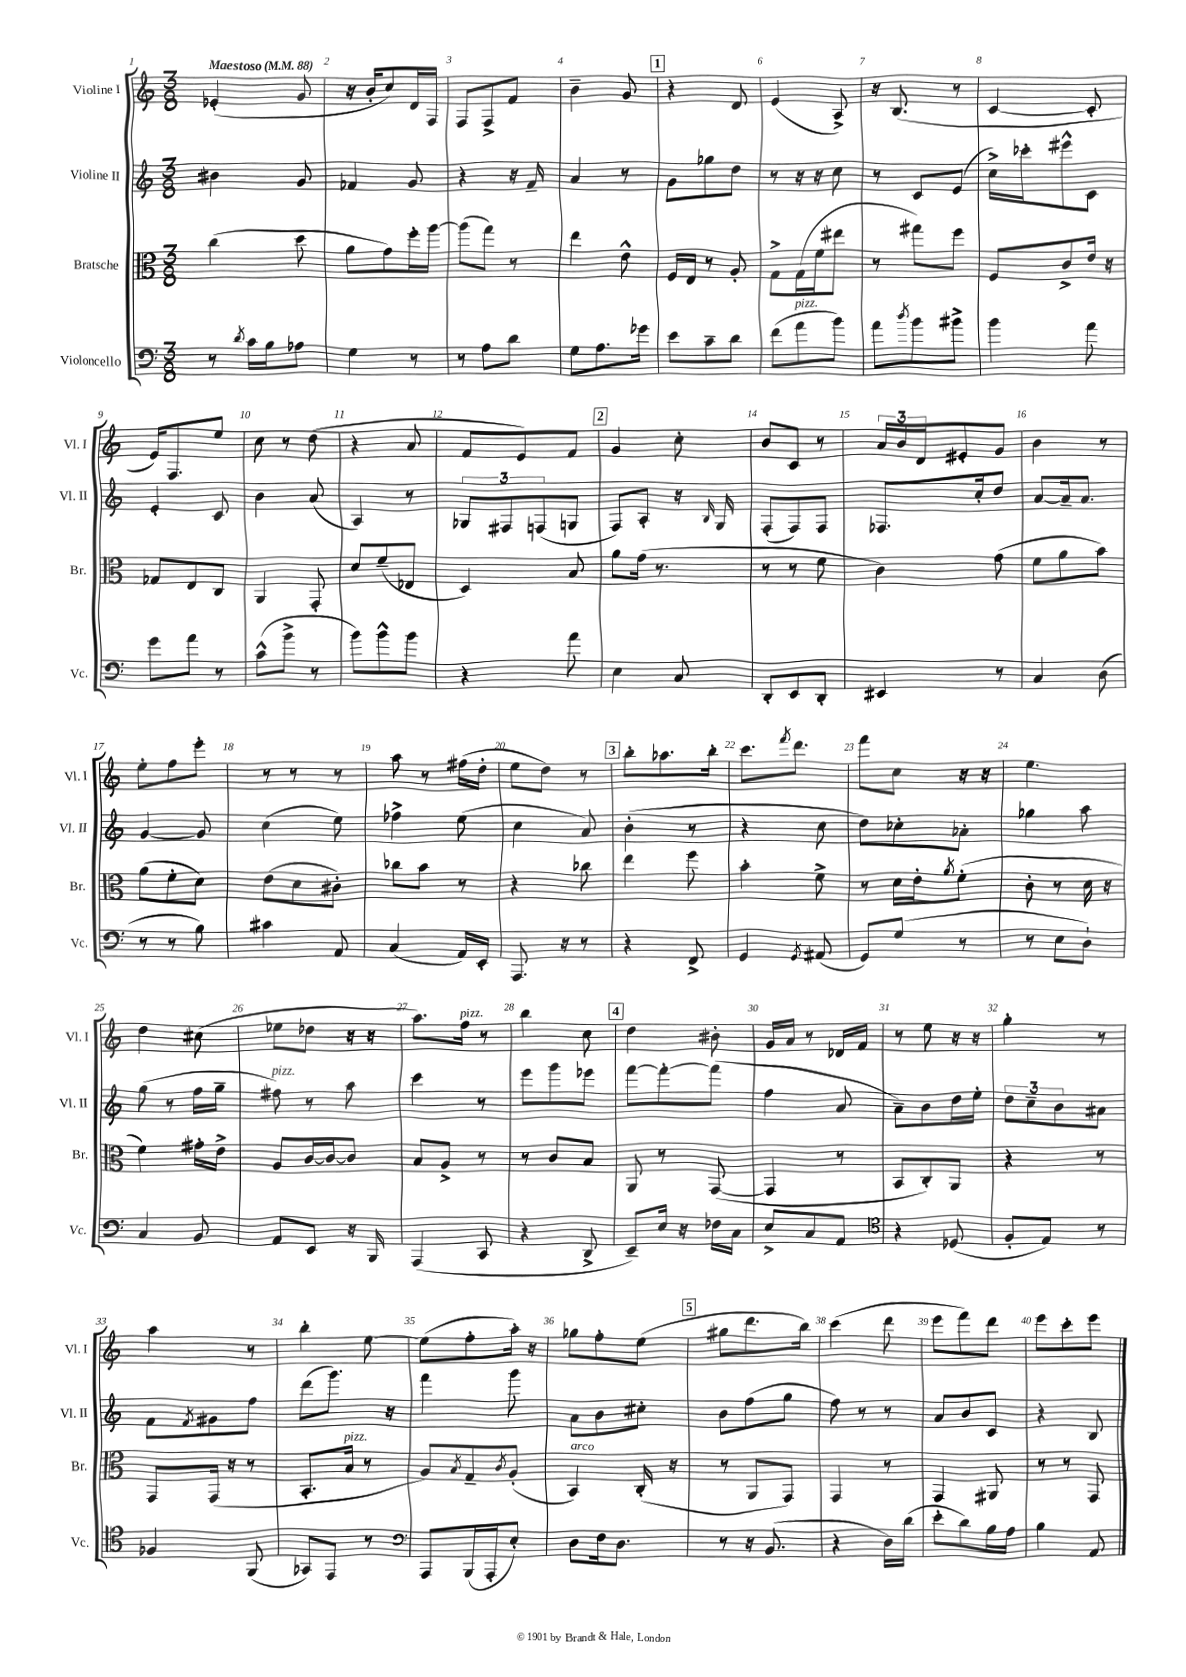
<<
\new StaffGroup <<
\new Staff = "s0" \with { instrumentName = "Violine I" shortInstrumentName = "Vl. I" } {
    \clef treble \key c \major \numericTimeSignature \time 3/8 \tempo "Maestoso" 4 = 88
    ees'4-.( g'8 |
    r16 b'16-. c''8) d'16 f16 |
    f8 f8-> f'8 |
    b'4-- g'8 |
    \mark \markup { \box "1" } r4 d'8 |
    e'4( a8->) |
    r16 b8.( r8 |
    c'4~ c'8-. |
    e'16) f8. e''8 |
    c''8 r8 d''8( |
    r4 a'8 |
    f'8 e'8) f'8 |
    \mark \markup { \box "2" } g'4 c''8-. |
    b'8 c'8 r8 |
    \tuplet 3/2 { a'16 b'16 d'16 } eis'8-. g'8 |
    b'4 r8 |
    e''8-. f''8 e'''8-. |
    r8 r8 r8 |
    a''8 r8 fis''16( d''16-. |
    e''8 d''8) r8 |
    \mark \markup { \box "3" } b''8-. aes''8. b''16-. |
    c'''8. \acciaccatura { f'''8 } d'''8. |
    f'''8 c''8 r16 r16 |
    e''4. |
    d''4 cis''8( |
    ees''8 des''8 r16 r16 |
    a''8.) f''16^\markup { \italic "pizz." } r8 |
    b''4 c''8 |
    \mark \markup { \box "4" } d''4 bis'8-. |
    g'16 a'16 r8 des'16 f'16 |
    r8 e''8 r16 r16 |
    g''4-. r8 |
    a''4 r8 |
    b''4-. e''8~ |
    e''8( f''8-. a''16-.) r16 |
    ges''8 f''8-. e''8( |
    \mark \markup { \box "5" } gis''8 d'''8. b''16) |
    c'''4( d'''8 |
    e'''8 f'''8) d'''8 |
    e'''8 c'''8-. e'''8 \bar "|." |
}
\new Staff = "s1" \with { instrumentName = "Violine II" shortInstrumentName = "Vl. II" } {
    \clef treble \key c \major \numericTimeSignature \time 3/8
    bis'4 g'8 |
    fes'4 g'8 |
    r4 r16 f'16-- |
    a'4 r8 |
    \mark \markup { \box "1" } g'8 ges''8 d''8 |
    r8 r16 r16 c''8 |
    r8 c'8 e'8( |
    c''16->) ces'''16-. eis'''8-^ c'8 |
    e'4-. c'8 |
    b'4 a'8( |
    a4) r8 |
    \tuplet 3/2 { ges8 fis8 f8( } g8 |
    \mark \markup { \box "2" } f8) a8-. r16 \grace { b16 } g16 |
    f8-.( f8) f8 |
    fes8. c''16-. d''8 |
    a'8~ a'16-- a'8. |
    g'4~ g'8 |
    c''4( e''8) |
    fes''4-> e''8( |
    c''4 a'8) |
    \mark \markup { \box "3" } b'4-.( r8 |
    r4 c''8 |
    d''8) ces''8-. aes'8-. |
    ges''4 a''8 |
    g''8( r8 f''16 g''16-- |
    fis''8^\markup { \italic "pizz." }) r8 a''8 |
    c'''4 r8 |
    e'''8 g'''8 ees'''8 |
    \mark \markup { \box "4" } f'''8~ f'''8~-. f'''8( |
    f''4 a'8 |
    a'8--) b'8 d''16 e''16-. |
    \tuplet 3/2 { d''8 c''8-- b'8 } ais'8 |
    f'8 \acciaccatura { f'8 } gis'8 f''8 |
    d'''8( g'''8.) r16 |
    f'''4 g'''8 |
    a'8 b'8 cis''8-. |
    \mark \markup { \box "5" } b'8 f''8( g''8 |
    f''8) r8 r8 |
    a'8 b'8 c'8 |
    r4 b8 \bar "|." |
}
\new Staff = "s2" \with { instrumentName = "Bratsche" shortInstrumentName = "Br." } {
    \clef alto \key c \major \numericTimeSignature \time 3/8
    c''4( d''8 |
    a'8 g'8) f''16-. a''16~ |
    a''8( g''8) r8 |
    e''4 e'8-^ |
    \mark \markup { \box "1" } f16 e16 r8 a8-. |
    g8-> g16( f'16 eis''8 |
    r8 gis''8) f''8 |
    f8 c'8-> e'16 r16 |
    ges8 e8 c8 |
    a,4 g,8-. |
    d'8 f'8--( ees8 |
    d4) b8 |
    \mark \markup { \box "2" } a'8 g'16( r8. |
    r8 r8 f'8 |
    c'4) g'8( |
    f'8 a'8 b'8) |
    a'8( f'8-. d'8) |
    e'8( d'8 cis'8-.) |
    ces''8 b'8 r8 |
    r4 ces''8 |
    \mark \markup { \box "3" } e''4 f''8 |
    b'4-. f'8-> |
    r8 d'16 e'16-. \acciaccatura { a'8 } f'8-.( |
    c'8-. r8 d'16 r16 |
    f'4) gis'16-. e'16-> |
    a8 c'16~ c'16~ c'8 |
    b8 a8-> r8 |
    r8 c'8 b8 |
    \mark \markup { \box "4" } a,8 r8 g,8~( |
    g,4 r8 |
    b,8 c8-.) a,8 |
    r4 r8 |
    g,8 g,16( r16 r8 |
    b,8.-. b16^\markup { \italic "pizz." } r8 |
    a8) \acciaccatura { b8 } g8-- \acciaccatura { c'8 } a8-.( |
    b,4^\markup { \italic "arco" }) c16-.( r16 |
    \mark \markup { \box "5" } r8 a,8 g,8) |
    g,4 r8 |
    g,4 ais,8 |
    r8 r8 g,8 \bar "|." |
}
\new Staff = "s3" \with { instrumentName = "Violoncello" shortInstrumentName = "Vc." } {
    \clef bass \key c \major \numericTimeSignature \time 3/8
    r8 \acciaccatura { d'8 } c'16 b16 aes8 |
    g4 r8 |
    r8 a8 d'8 |
    g8 a8. ges'16 |
    \mark \markup { \box "1" } e'8 c'8-- d'8 |
    f'8( a'8^\markup { \italic "pizz." } b'8) |
    a'8 \acciaccatura { d''8 } b'8 bis'8-> |
    b'4 a'8 |
    g'8 a'8 r8 |
    c'8-^( b'8-> r8 |
    b'8) b'8-^ b'8 |
    r4 a'8 |
    \mark \markup { \box "2" } e4 c8 |
    d,8-. e,8 d,8-. |
    eis,4 r8 |
    c4 d8( |
    r8 r8 b8) |
    cis'4 a,8 |
    c4( a,16) e,16-. |
    a,,8. r16 r8 |
    \mark \markup { \box "3" } r4 f,8-> |
    g,4 \acciaccatura { g,8 } ais,8( |
    g,8) g8( r8 |
    r8 e8 d8-!) |
    c4 b,8 |
    a,8 e,8 r16 b,,16 |
    a,,4( c,8 |
    r4 d,8-> |
    \mark \markup { \box "4" } e,8--) e16 r16 fes16 c16 |
    e8-> c8 a,8 |
    \clef tenor r4 des8( |
    f8-. e8) r8 |
    fes4 f,8( |
    ges,8) e,8 r8 |
    \clef bass a,,8 b,,16( a,,16-. e8-.) |
    d8 f16 d8. |
    \mark \markup { \box "5" } r8 r16 b,8.( |
    r4 d16) d'16( |
    e'8-. d'8) b16 a16 |
    b4 a,8 \bar "|." |
}
>>
>>
\layout { \context { \Score \override BarNumber.break-visibility = ##(#f #t #t) barNumberVisibility = #all-bar-numbers-visible } }
